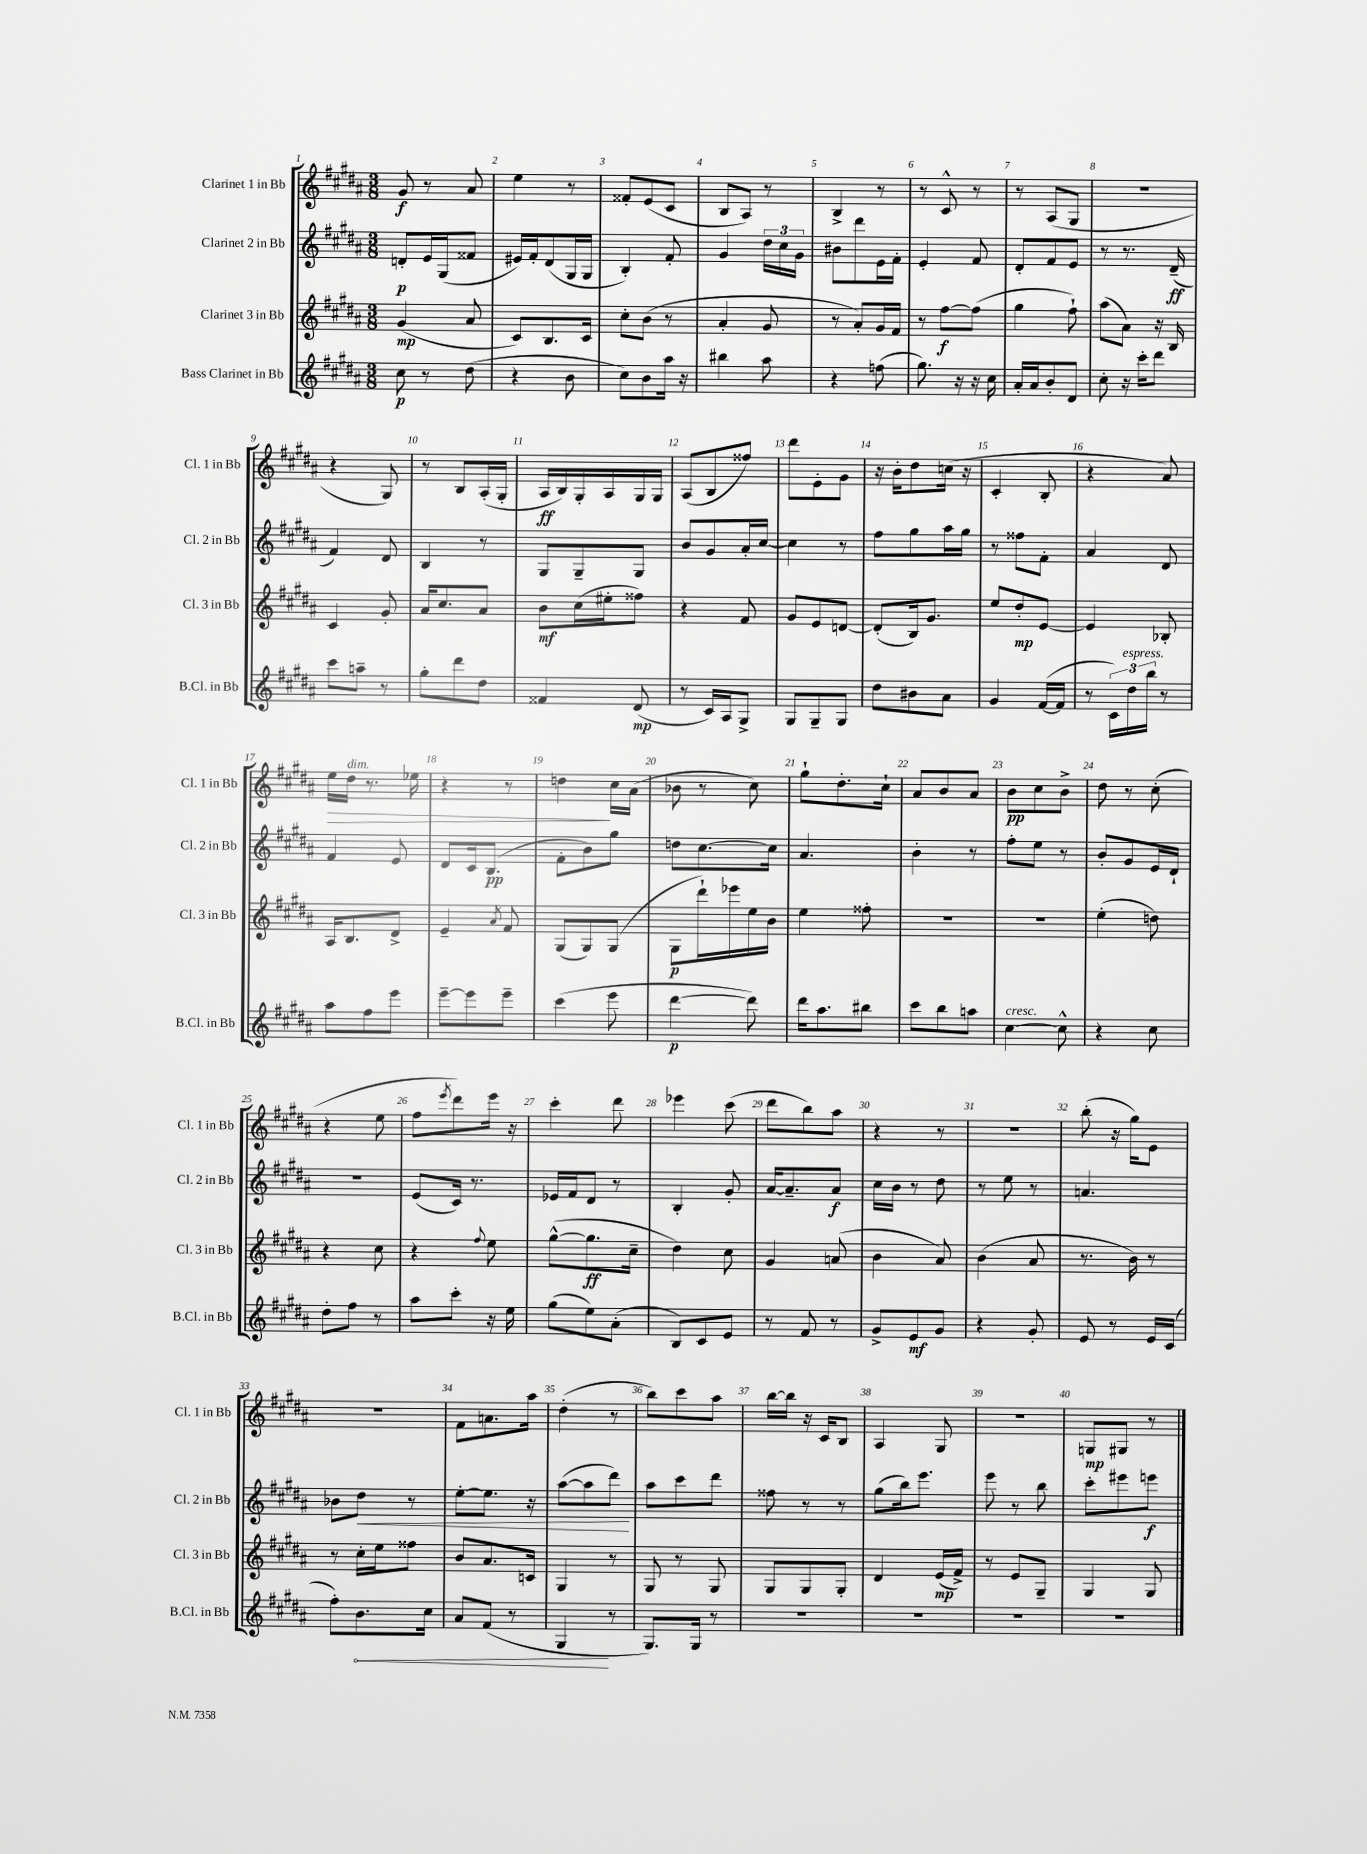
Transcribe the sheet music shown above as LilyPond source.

<<
\new StaffGroup <<
\new Staff = "s0" \with { instrumentName = "Clarinet 1 in Bb" shortInstrumentName = "Cl. 1 in Bb" } {
    \clef treble \key b \major \numericTimeSignature \time 3/8
    gis'8\f r8 ais'8 |
    e''4 r8 |
    fisis'8-. e'8( cis'8 |
    b8 ais8) r8 |
    b4-> r8 |
    r8 cis'8-^ r8 |
    r8 ais8( gis8 |
    R4. |
    r4 gis8) |
    r8 b8 ais16-.( gis16-. |
    ais16\ff b16) gis16-. ais16 gis16 gis16 |
    ais8( b8 fisis''8) |
    dis'''8 e'8-. gis'8 |
    r16 b'16-. dis''8 c''16( r16 |
    cis'4-. b8-. |
    r4 ais'8) |
    e''16\> dis''16^\markup { \italic "dim." } r8. ees''16 |
    r4 r8 |
    d''4\! cis''16 ais'16( |
    bes'8 r8 cis''8) |
    gis''8-! dis''8.-. cis''16-! |
    ais'8 b'8 ais'8 |
    b'8\pp cis''8 b'8-> |
    dis''8 r8 cis''8-.( |
    r4 e''8 |
    fis''8 \acciaccatura { e'''8 } dis'''8) e'''16 r16 |
    cis'''4-. dis'''8 |
    ees'''4 cis'''8( |
    dis'''8 b''8) ais''8 |
    r4 r8 |
    R4. |
    b''8-.( r16 gis''16) e'8 |
    R4. |
    fis'8 a'8. ais''16 |
    dis''4-.( r8 |
    b''8) cis'''8 ais''8 |
    b''16~ b''16 r16 cis'16 b8 |
    ais4 gis8 |
    r4. |
    g8\mp gis8 r8 \bar "|." |
}
\new Staff = "s1" \with { instrumentName = "Clarinet 2 in Bb" shortInstrumentName = "Cl. 2 in Bb" } {
    \clef treble \key b \major \numericTimeSignature \time 3/8
    d'8-.\p e'16 gis16( fisis'8 |
    eis'16) fis'16-. dis'8( gis16 gis16 |
    b4-.) fis'8-. |
    gis'4 \tuplet 3/2 { dis''16 cis''16 gis'16 } |
    bis'8 dis'''8 e'16 fis'16-. |
    e'4-. fis'8 |
    dis'8-. fis'8 e'8 |
    r8 r8. dis'16--\ff( |
    fis'4) dis'8 |
    b4 r8 |
    gis8 gis8-- gis8 |
    b'8 gis'8 ais'16-. cis''16~ |
    cis''4 r8 |
    fis''8 gis''8 ais''16 gis''16 |
    r8 fisis''8 fis'8-. |
    ais'4 dis'8 |
    fis'4 e'8 |
    dis'8 cis'16 b8.\pp( |
    fis'8-. b'8) gis''8 |
    d''8 cis''8.~ cis''16 |
    ais'4. |
    b'4-. r8 |
    fis''8-. e''8 r8 |
    b'8-. gis'8 e'16 dis'16-! |
    R4. |
    e'8( cis'16) r8. |
    ees'16 fis'16 dis'8 r8 |
    b4-. gis'8-. |
    ais'16~ ais'8.-- ais'8\f |
    cis''16 b'16 r8 dis''8 |
    r8 e''8 r8 |
    a'4. |
    bes'8 dis''8\< r8 |
    e''8~-. e''8. r16 |
    ais''8~( ais''8 dis'''8\!) |
    ais''8 cis'''8 dis'''8 |
    fisis''8 r8 r8 |
    gis''8( b''16) e'''8. |
    e'''8 r8 b''8 |
    cis'''8-. eis'''8 e'''8\f \bar "|." |
}
\new Staff = "s2" \with { instrumentName = "Clarinet 3 in Bb" shortInstrumentName = "Cl. 3 in Bb" } {
    \clef treble \key b \major \numericTimeSignature \time 3/8
    gis'4\mp( ais'8 |
    cis'8) b8. cis'16 |
    cis''8-. b'8( r8 |
    ais'4-. gis'8 |
    r8 ais'8-.) gis'16 fis'16 |
    r8 fis''8~\f fis''8( |
    gis''4 fis''8-!) |
    ais''8( ais'8) r16 b16 |
    cis'4 gis'8-. |
    ais'16 cis''8. ais'8 |
    b'8\mf cis''16( eis''16-. fisis''8) |
    r4 fis'8 |
    gis'8 e'8 d'8~ |
    d'8-.( b16) gis'8. |
    e''8 dis''8-.\mp e'8~ |
    e'4 bes8-. |
    ais16 b8. dis'8-> |
    e'4-- \acciaccatura { ais'8 } fis'8 |
    gis8( gis8) gis8( |
    gis8\p dis'''16-!) ees'''16 e''16 b'16 |
    e''4 fisis''8-. |
    R4. |
    R4. |
    e''4-.( d''8) |
    r4 cis''8 |
    r4 \appoggiatura { fis''8 } e''8 |
    gis''8~-^( gis''8.\ff cis''16-- |
    dis''4) cis''8 |
    gis'4 a'8( |
    b'4 ais'8) |
    b'4( ais'8 |
    r8. b'16) r8 |
    r8 cis''16-. e''16 fisis''8 |
    b'8 ais'8. c'16 |
    gis4 r8 |
    gis8 r8 gis8 |
    gis8 gis8 gis8-. |
    dis'4 e'16\mp( fis'16->) |
    r8 e'8 gis8-- |
    gis4 gis8 \bar "|." |
}
\new Staff = "s3" \with { instrumentName = "Bass Clarinet in Bb" shortInstrumentName = "B.Cl. in Bb" } {
    \clef treble \key b \major \numericTimeSignature \time 3/8
    cis''8\p r8 dis''8( |
    r4 b'8 |
    cis''8) b'8 ais''16 r16 |
    bis''4 ais''8 |
    r4 f''8( |
    gis''8.) r16 r16 cis''16 |
    ais'16-. ais'16 b'8-. dis'8 |
    cis''8-. r16 cis'''16-. dis'''8 |
    cis'''8 a''8-- r8 |
    gis''8-. dis'''8 dis''8 |
    fisis'4 dis'8\mp( |
    r8 cis'16) ais16 gis8-> |
    gis8 gis8-- gis8 |
    dis''8 bis'8 ais'8 |
    gis'4 fis'16~( fis'16 |
    r8 \tuplet 3/2 { cis'16) dis''16^\markup { \italic "espress." } b''16 } r8 |
    ais''8 fis''8 e'''8 |
    e'''8~-- e'''8 e'''8-- |
    cis'''4( e'''8 |
    dis'''4~\p dis'''8) |
    dis'''16 ais''8. bis''8 |
    cis'''8 b''8 a''8 |
    cis''4~^\markup { \italic "cresc." } cis''8-^ |
    r4 cis''8 |
    dis''8-. fis''8 r8 |
    ais''8 cis'''8-. r16 e''16 |
    gis''8( e''8) ais'8-.( |
    b8) cis'8 e'8 |
    r8 fis'8 r8 |
    gis'8-> e'8\mf gis'8 |
    r4 gis'8-. |
    e'8 r8 e'16 cis'16( |
    fis''8-.) \once \override Hairpin.circled-tip = ##t b'8.\< cis''16 |
    ais'8 fis'8( r8 |
    gis4\! r8 |
    gis8.) gis16 r8 |
    R4. |
    R4. |
    R4. |
    R4. \bar "|." |
}
>>
>>
\layout { \context { \Score \override BarNumber.break-visibility = ##(#f #t #t) barNumberVisibility = #all-bar-numbers-visible } }
